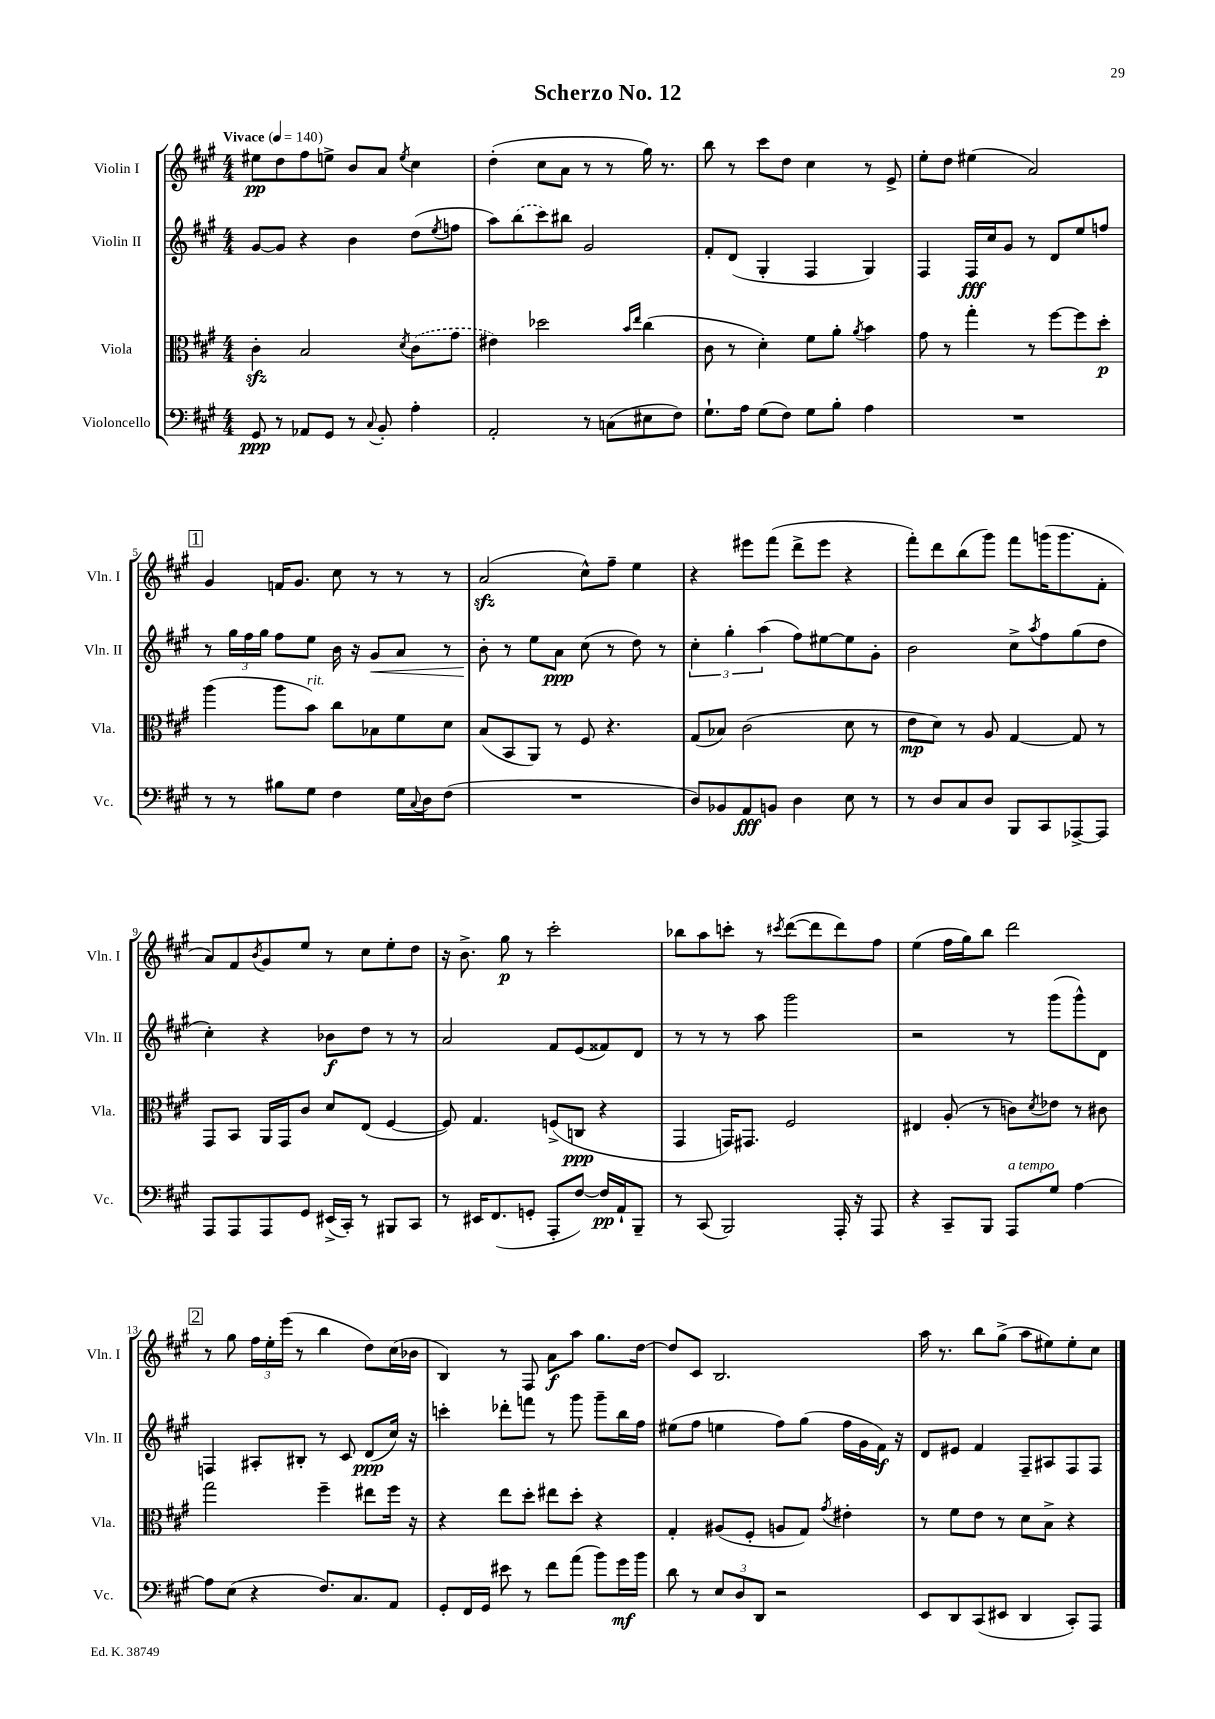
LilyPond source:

\header { title = "Scherzo No. 12" }
<<
\new StaffGroup <<
\new Staff = "s0" \with { instrumentName = "Violin I" shortInstrumentName = "Vln. I" } {
    \clef treble \key a \major \numericTimeSignature \time 4/4 \tempo "Vivace" 4 = 140
    eis''8\pp d''8 fis''8 e''8-> b'8 a'8 \acciaccatura { e''8 } cis''4 |
    d''4-.( cis''8 a'8 r8 r8 gis''16) r8. |
    b''8 r8 cis'''8 d''8 cis''4 r8 e'8-> |
    e''8-. d''8 eis''4( a'2) |
    \mark \markup { \box "1" } gis'4 f'16 gis'8. cis''8 r8 r8 r8 |
    a'2\sfz( cis''8-^) fis''8-- e''4 |
    r4 eis'''8 fis'''8( d'''8-> eis'''8 r4 |
    fis'''8-.) d'''8 b''8( gis'''8) fis'''8 g'''16( g'''8. fis'8-. |
    a'8) fis'8 \acciaccatura { b'8 } gis'8 e''8 r8 cis''8 e''8-. d''8 |
    r16 b'8.-> gis''8\p r8 cis'''2-. |
    bes''8 a''8 c'''8-. r8 \acciaccatura { cis'''8 } d'''8~( d'''8 d'''8) fis''8 |
    e''4( fis''16 gis''16) b''8 d'''2 |
    \mark \markup { \box "2" } r8 gis''8 \tuplet 3/2 { fis''16 e''16-. e'''16( } r8 b''4 d''8) cis''16( bes'16 |
    b4) r8 fis8 a'8\f a''8 gis''8. d''16~ |
    d''8 cis'8 b2. |
    a''16 r8. b''8 gis''8->( a''8 eis''8) eis''8-. cis''8 \bar "|." |
}
\new Staff = "s1" \with { instrumentName = "Violin II" shortInstrumentName = "Vln. II" } {
    \clef treble \key a \major \numericTimeSignature \time 4/4
    gis'8~ gis'8 r4 b'4 d''8( \acciaccatura { e''8 } f''8 |
    a''8) \once \slurDashed b''8( cis'''8) bis''8 gis'2 |
    fis'8-. d'8( gis4-. fis4 gis4) |
    fis4 fis16\fff cis''16 gis'8 r8 d'8 e''8 f''8 |
    \mark \markup { \box "1" } r8 \tuplet 3/2 { gis''16 fis''16 gis''16 } fis''8 e''8 b'16 r16 gis'8\< a'8 r8 |
    b'8-.\! r8 e''8 a'8\ppp cis''8( r8 d''8) r8 |
    \tuplet 3/2 { cis''4-. gis''4-. a''4( } fis''8) eis''8~ eis''8 gis'8-. |
    b'2 cis''8-> \acciaccatura { a''8 } fis''8 gis''8( d''8 |
    cis''4-.) r4 bes'8\f d''8 r8 r8 |
    a'2 fis'8 e'8( fisis'8) d'8 |
    r8 r8 r8 a''8 gis'''2 |
    r2 r8 gis'''8( gis'''8-^) d'8 |
    \mark \markup { \box "2" } f4 ais8-. bis8-. r8 cis'8 d'8\ppp( cis''16) r16 |
    c'''4-. des'''8-. f'''8 r8 gis'''8 gis'''8-- b''16 fis''16 |
    eis''8( fis''8 e''4 fis''8) gis''8( fis''16 gis'16 fis'16\f) r16 |
    d'8 eis'8 fis'4 fis8-- ais8 fis8 fis8 \bar "|." |
}
\new Staff = "s2" \with { instrumentName = "Viola" shortInstrumentName = "Vla." } {
    \clef alto \key a \major \numericTimeSignature \time 4/4
    cis'4-.\sfz b2 \acciaccatura { d'8 } \once \slurDashed cis'8( gis'8 |
    eis'4) des''2 \grace { b'16 e''16 } cis''4( |
    cis'8 r8 d'4-.) fis'8 a'8-. \acciaccatura { a'8 } b'4 |
    gis'8 r8 gis''4-. r8 fis''8~ fis''8 d''8-.\p |
    \mark \markup { \box "1" } a''4( a''8 b'8^\markup { \italic "rit." }) cis''8 bes8 fis'8 d'8 |
    b8( b,8 a,8) r8 fis8 r4. |
    gis8( bes8) cis'2( d'8 r8 |
    e'8\mp d'8) r8 a8 gis4~ gis8 r8 |
    gis,8 b,8 a,16 gis,16 cis'8 d'8 e8( fis4~ |
    fis8) gis4. f8->( c8\ppp r4 |
    gis,4 g,16) gis,8. fis2 |
    eis4 a8-.( r8 c'8) \acciaccatura { d'8 } ees'8 r8 cis'8 |
    \mark \markup { \box "2" } gis''2 fis''4-- eis''8 fis''16 r16 |
    r4 e''8 d''8-. eis''8 d''8-. r4 |
    gis4-. ais8( fis8-. a8 gis8) \acciaccatura { gis'8 } eis'4-. |
    r8 fis'8 e'8 r8 d'8 b8-> r4 \bar "|." |
}
\new Staff = "s3" \with { instrumentName = "Violoncello" shortInstrumentName = "Vc." } {
    \clef bass \key a \major \numericTimeSignature \time 4/4
    gis,8\ppp r8 aes,8 gis,8 r8 \appoggiatura { cis8 } b,8-. a4-. |
    a,2-. r8 c8( eis8 fis8) |
    gis8.-! a16 gis8( fis8) gis8 b8-. a4 |
    R1 |
    \mark \markup { \box "1" } r8 r8 bis8 gis8 fis4 gis16 \appoggiatura { cis8 } d16 fis8( |
    R1 |
    d8) bes,8 a,8\fff b,8 d4 e8 r8 |
    r8 d8 cis8 d8 b,,8 cis,8 aes,,8~-> aes,,8 |
    a,,8 a,,8 a,,8 gis,8 eis,16->( cis,16-.) r8 bis,,8 cis,8 |
    r8 eis,16 fis,8.( g,8-. a,,8-. fis8~) fis16\pp a,16-! b,,8-- |
    r8 cis,8( b,,2) a,,16-. r16 a,,8 |
    r4 cis,8-- b,,8 a,,8^\markup { \italic "a tempo" } gis8 a4~ |
    \mark \markup { \box "2" } a8 e8( r4 fis8.) cis8. a,8 |
    gis,8-. fis,16 gis,16 eis'8 r8 fis'8 a'8( b'8) gis'16\mf b'16 |
    d'8 r8 \tuplet 3/2 { e8 d8 d,8 } r2 |
    e,8 d,8 cis,8( eis,8 d,4 cis,8-.) a,,8 \bar "|." |
}
>>
>>
